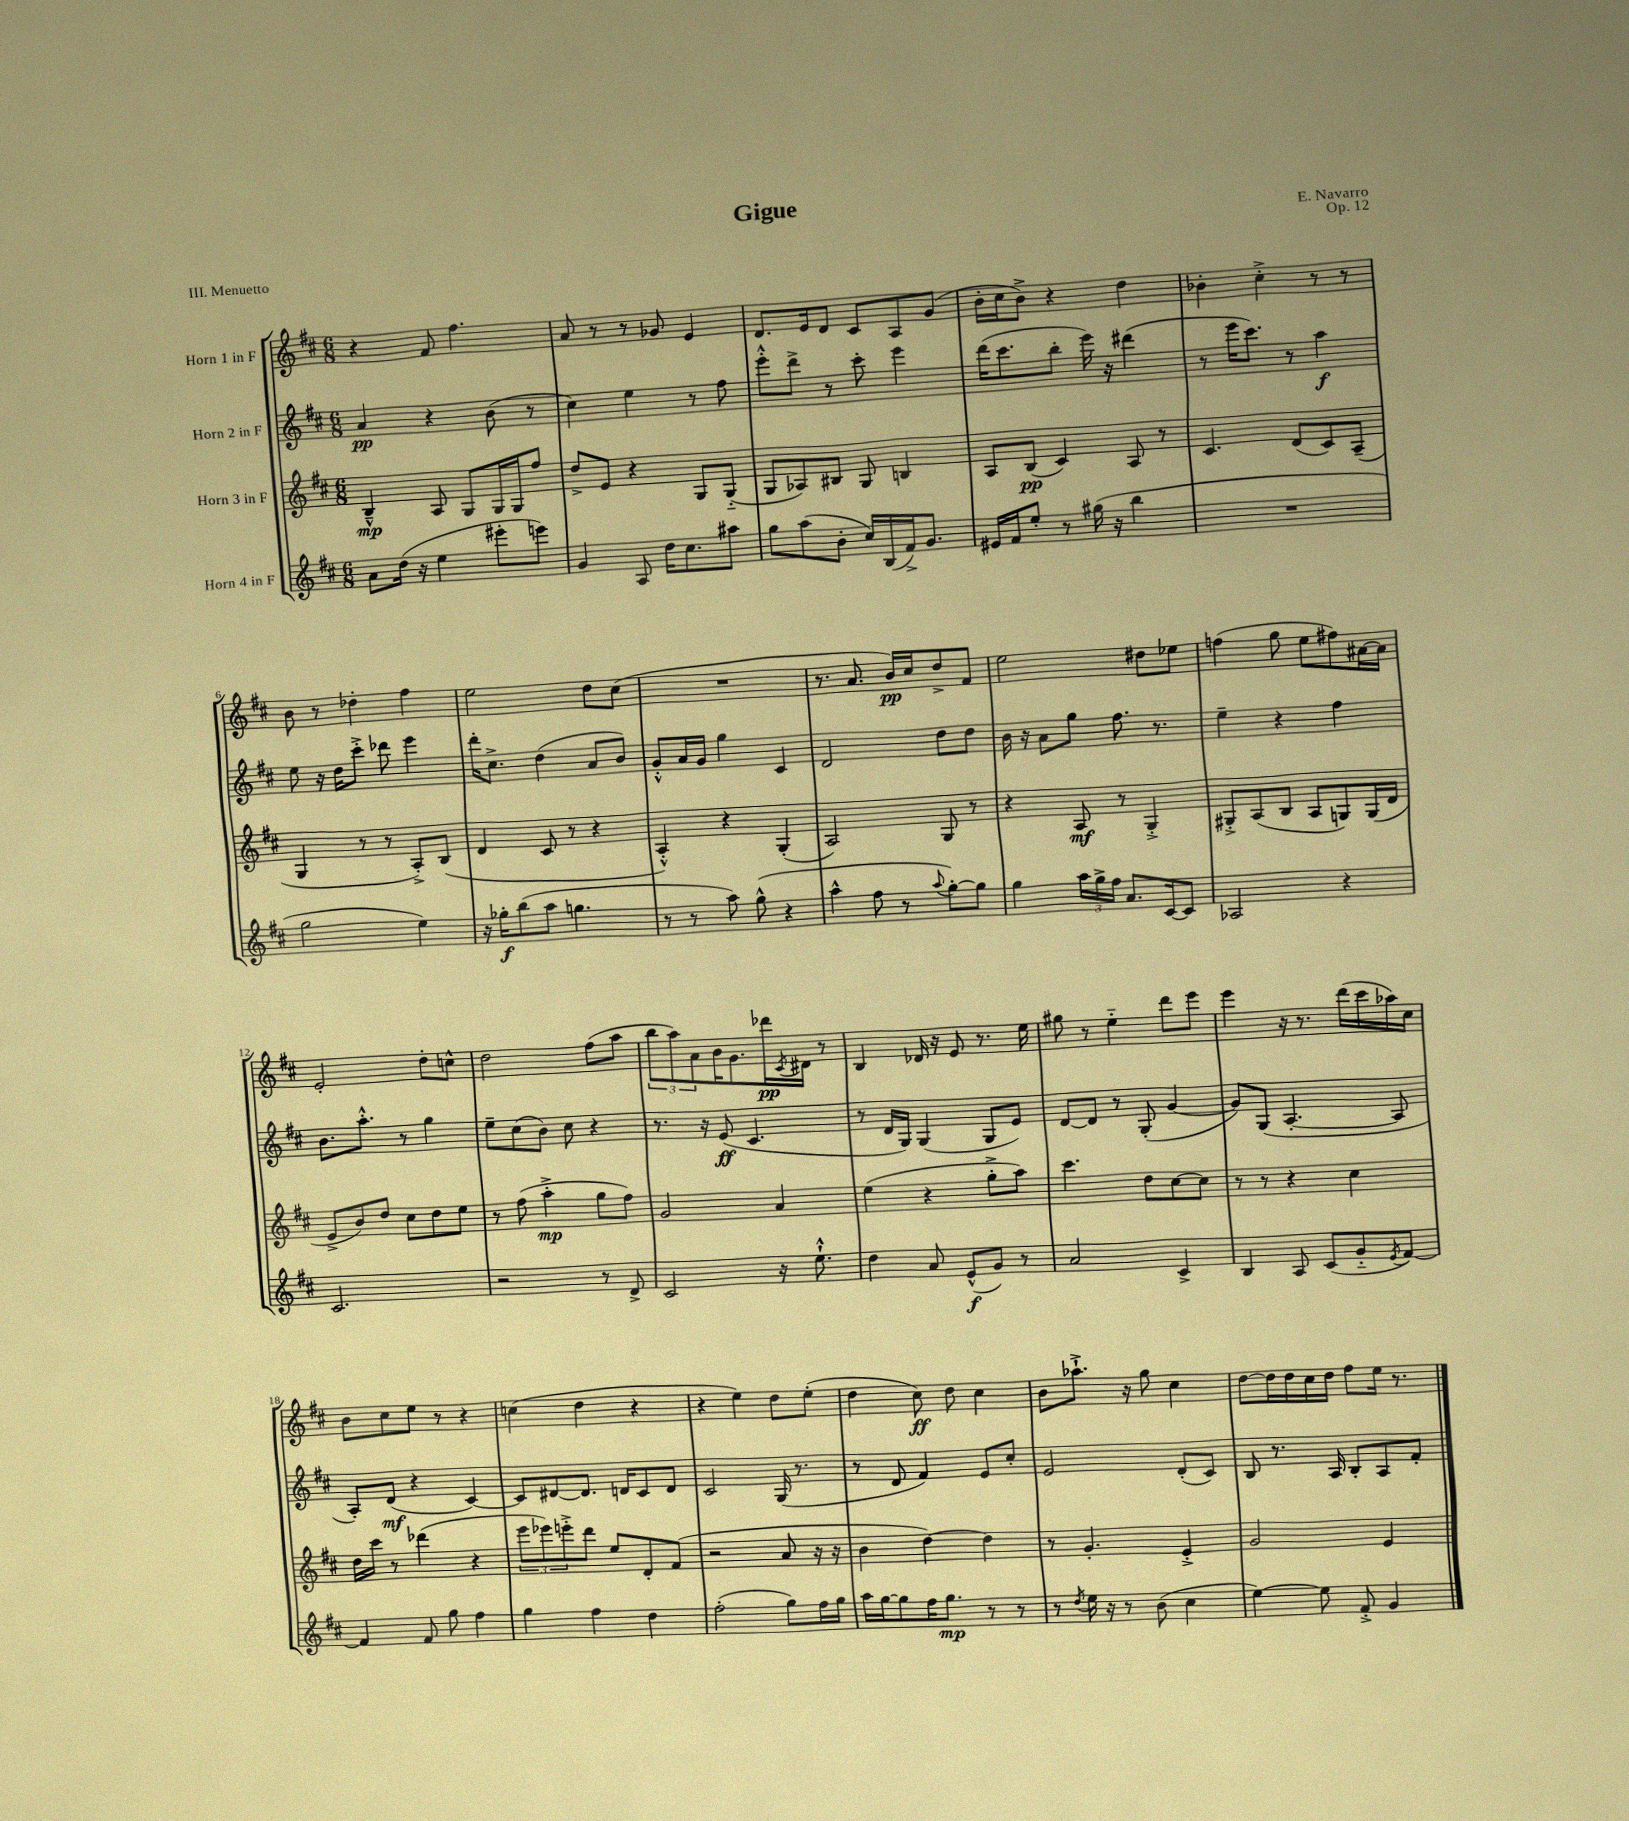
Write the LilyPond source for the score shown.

\header { title = "Gigue" composer = "E. Navarro" opus = "Op. 12" piece = "III. Menuetto" }
<<
\new StaffGroup <<
\new Staff = "s0" \with { instrumentName = "Horn 1 in F" } {
    \clef treble \key d \major \numericTimeSignature \time 6/8
    r4 fis'8 fis''4. |
    a'8 r8 r8 ges'8 e'4 |
    d'8. e'16 d'8 cis'8 a8 g'8( |
    b'16-. cis''16 b'8->) r4 d''4 |
    bes'4-. cis''4-.-> r8 r8 |
    b'8 r8 des''4-. fis''4 |
    e''2 d''8 cis''8( |
    R2. |
    r8. a'8. b'16\pp) cis''16 d''8-> fis'8 |
    e''2 dis''8 ees''8 |
    f''4( g''8 e''8 fis''8) ais'16~ ais'16 |
    e'2-. d''8-. c''8-^ |
    d''2 fis''8( a''8 |
    \tuplet 3/2 { b''8 a''8) a'8 } b'16 g'8. des'''16\pp \acciaccatura { cis'8 } dis'16 r8 |
    b4 des'16 r16 e'8 r8. e''16 |
    gis''8 r8 e''4-_ d'''8 e'''8 |
    e'''4 r16 r8. d'''16( cis'''16 aes''16) cis''16 |
    b'8 cis''8 e''8 r8 r4 |
    c''4( d''4 r4 |
    r4 e''4) d''8 e''8-.( |
    d''4 cis''8\ff) d''8 cis''4 |
    b'8 aes''8.-!-> r16 g''8 cis''4 |
    d''8~ d''16 d''16 cis''16 d''16 fis''8 e''16 r8. \bar "|." |
}
\new Staff = "s1" \with { instrumentName = "Horn 2 in F" } {
    \clef treble \key d \major \numericTimeSignature \time 6/8
    a'4\pp r4 b'8( r8 |
    cis''4) e''4 r8 fis''8 |
    e'''8-.-^ d'''8-> r8 cis'''8-. e'''4 |
    d'''16( cis'''8. b''8-. e'''16) r16 dis'''4( |
    r8 e'''16 cis'''8.) r8 a''4\f |
    e''8 r16 d''16 cis'''8-.-> des'''8 e'''4 |
    d'''16-. cis''8.-> d''4( a'8 b'8) |
    g'8-.-^ a'16 g'16 g''4 cis'4 |
    d'2 d''8 d''8 |
    b'16 r16 a'8 g''8 fis''8. r8. |
    e''4-- r4 fis''4 |
    b'8. a''8.-.-^ r8 g''4 |
    e''8-- cis''8( b'8) cis''8 r4 |
    r8. r16 e'8\ff( cis'4. |
    r8 d'16 g16) g4( g8 e'8) |
    d'8~ d'8 r8 g8-.( g'4~ |
    g'8) g8( a4.~-. a8 |
    a8-.) d'8\mf( r4 cis'4~) |
    cis'8 dis'8~ dis'8. d'16 cis'8 d'8 |
    cis'2 g16( r8. |
    r8 d'8 fis'4) e'8 cis''8-. |
    e'2 d'8-.( cis'8) |
    b8 r8. a16 b8-. a8 fis'8-. \bar "|." |
}
\new Staff = "s2" \with { instrumentName = "Horn 3 in F" } {
    \clef treble \key d \major \numericTimeSignature \time 6/8
    b4---^\mp a8 g8 g16 g16 fis''8 |
    d''8-> e'8 r4 g8 g8-_( |
    g8 aes8) bis8 g8 b4 |
    a8 b8\pp( cis'4) a8 r8 |
    cis'4. d'8( cis'8) a8--( |
    g4 r8 r8 a8-.->) b8( |
    d'4 cis'8 r8 r4 |
    a4-.-^) r4 g4-.( |
    a2) g8 r8 |
    r4 a8\mf r8 g4-.-> |
    gis8-.-> a8( b8 a8 g8) g16( d'16 |
    e'8-> b'8) d''8 cis''8 d''8 e''8 |
    r8 fis''8( a''4-.->\mp g''8 fis''8) |
    g'2 a'4 |
    e''4( r4 g''8-.-> a''8) |
    cis'''4. d''8 cis''8~ cis''8 |
    r8 r8 r4 cis''4 |
    d''16 cis'''16 r8 des'''4( r4 |
    \tuplet 3/2 { e'''8 ees'''8) e'''8-.-> } d'''8 e''8 d'8-. fis'8( |
    r2 a'8 r16 r16 |
    b'4 d''4~) d''4 |
    r8 g'4.-. e'4-.-> |
    g'2 e'4 \bar "|." |
}
\new Staff = "s3" \with { instrumentName = "Horn 4 in F" } {
    \clef treble \key d \major \numericTimeSignature \time 6/8
    a'8 d''16( r16 e''4 eis'''8-. e'''8) |
    g'4 a8 d''16 cis''8. ais''8 |
    g''8 a''8( b'8-. cis''16) b16( fis'16->) g'8. |
    eis'16 fis'16 e''8-. r8 gis''16( r16 b''4 |
    R2. |
    g''2 e''4) |
    r16 ges''16-.\f b''8( a''8 g''4. |
    r8 r8 a''8) g''8-^( r4 |
    a''4-^ fis''8 r8 \appoggiatura { a''8 } g''8~-.) g''8 |
    g''4 \tuplet 3/2 { a''16 g''16-> fis''16 } a'8. cis'16~ cis'8 |
    aes2 r4 |
    cis'2. |
    r2 r8 d'8-> |
    cis'2 r16 e''8.-!-^ |
    d''4 a'8 e'8-^\f( g'8) r8 |
    a'2 cis'4-> |
    b4 a8 cis'8( g'8-_ \acciaccatura { e'8 } fis'8~) |
    fis'4 fis'8 g''8 fis''4 |
    g''4 fis''4 d''4 |
    fis''2-.( g''8) fis''16 g''16 |
    a''16 g''16~ g''8 fis''16 g''8.\mp r8 r8 |
    r8 \acciaccatura { d''8 } e''16 r16 r8 b'8( cis''4 |
    e''4~) e''8 fis'8-.-> g'4 \bar "|." |
}
>>
>>
